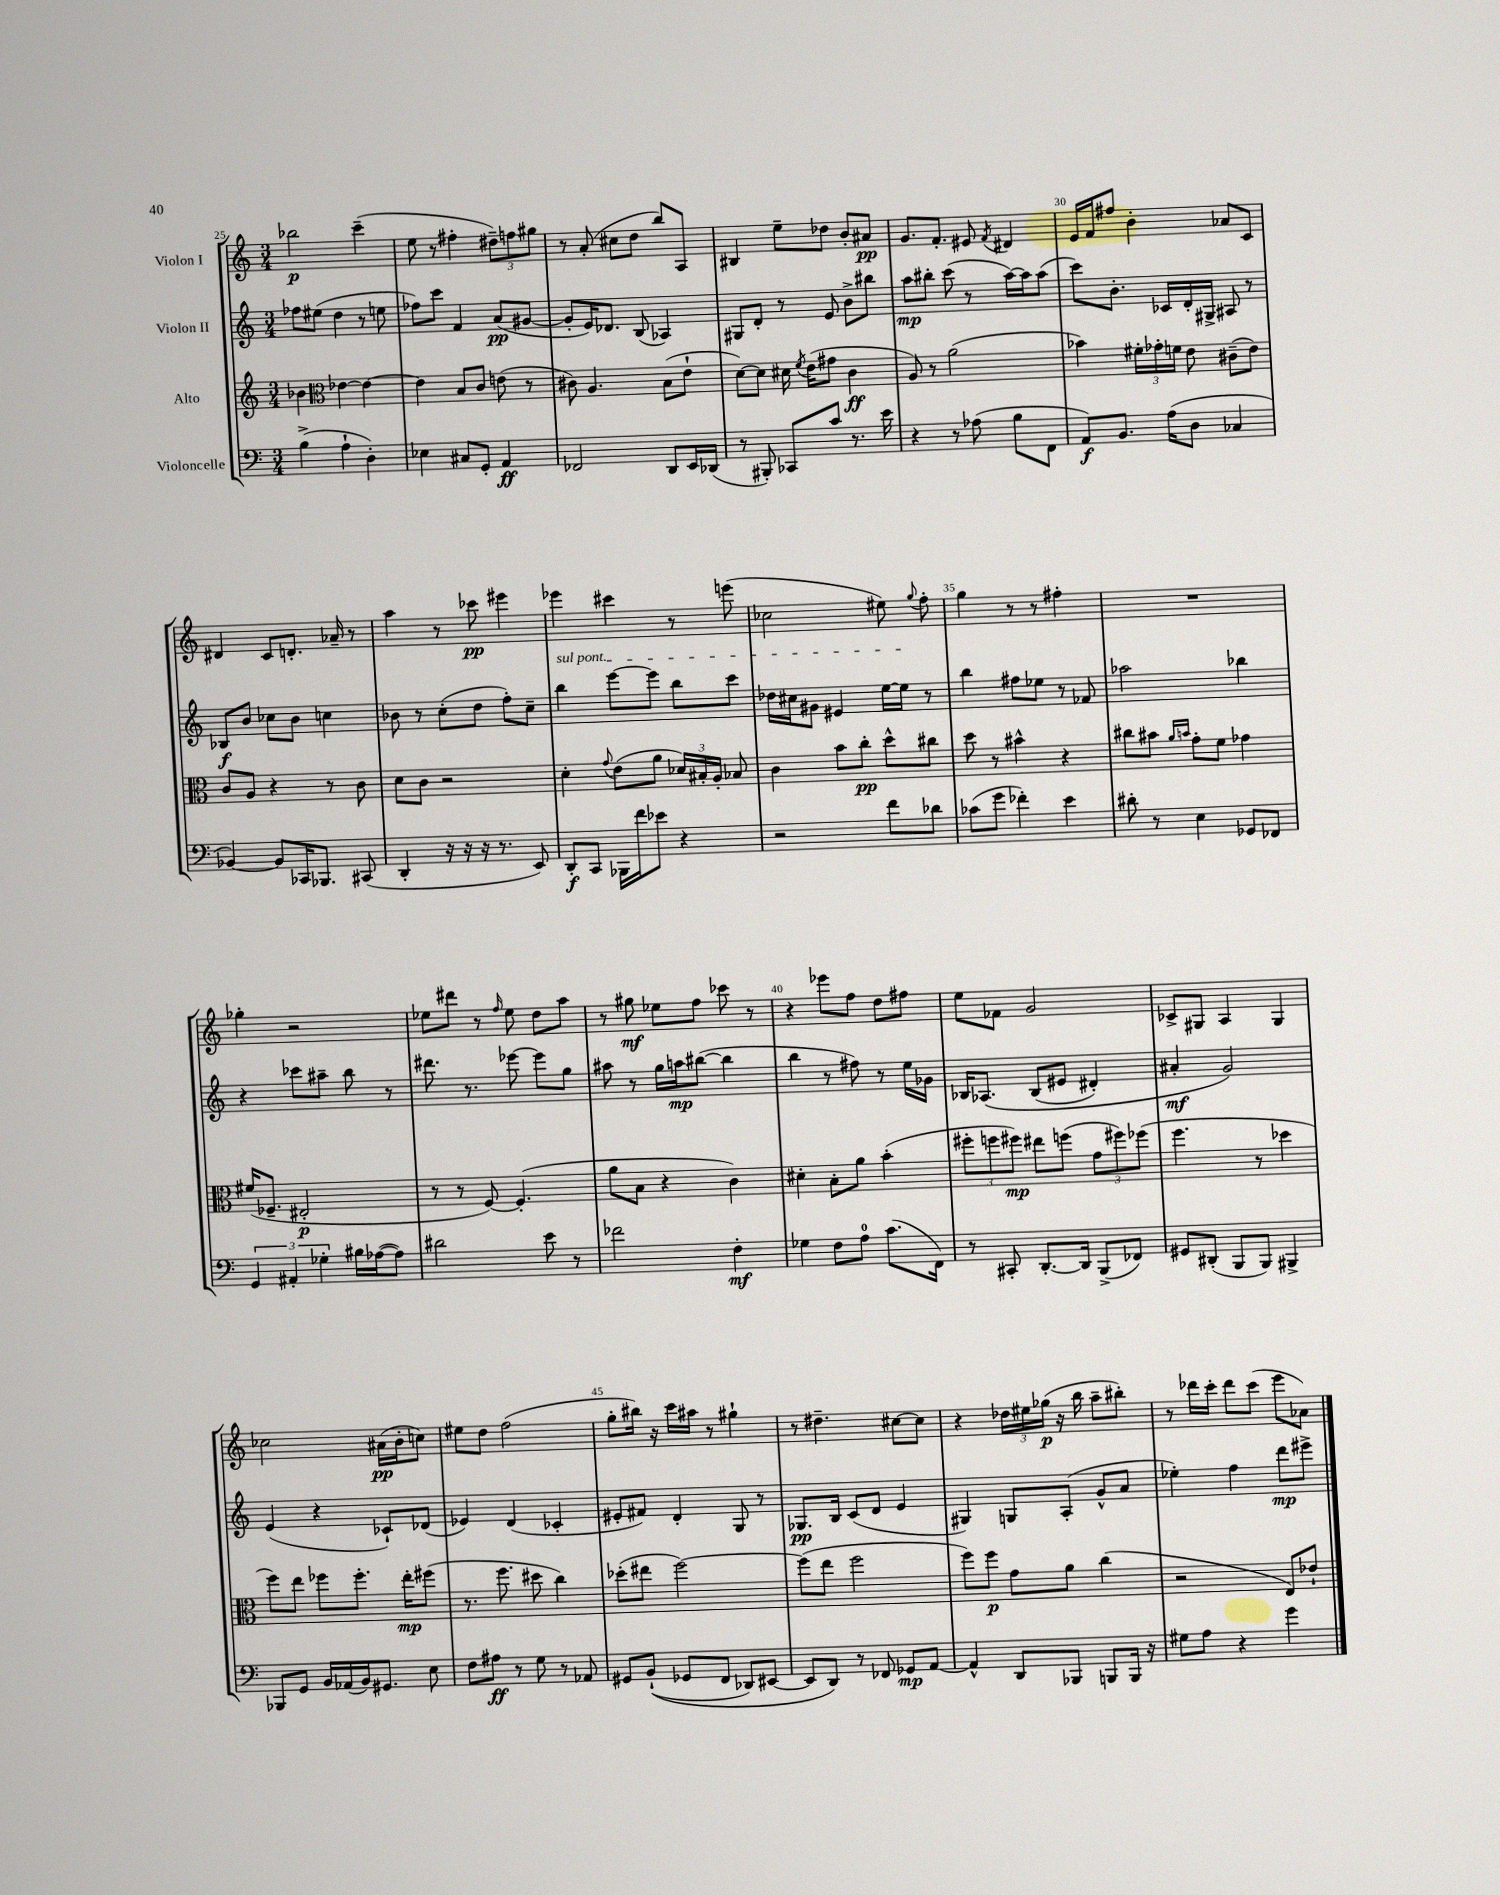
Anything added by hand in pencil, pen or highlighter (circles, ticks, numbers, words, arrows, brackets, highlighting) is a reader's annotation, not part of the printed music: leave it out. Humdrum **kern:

**kern	**kern	**kern	**kern
*staff4	*staff3	*staff2	*staff1
*clefF4	*clefG2	*clefG2	*clefG2
*k[]	*k[]	*k[]	*k[]
*M3/4	*M3/4	*M3/4	*M3/4
(4B^	4b-	8ff-	2bb-
.	.	(8ee#	.
*	*clefC3	*	*
4A`	[4e-	4dd	.
4D')	4e-_	8r	(4ccc~
.	.	8ee	.
=	=	=	=
4E-	4e-]	8ff-)	8ee
.	.	8ccc	8r
8C#	8B	4f	4ff#'
8GG'	8c	.	.
4AA	(8e	(8a	12dd#~)
.	.	.	12ff
.	8r	[8g#	.
.	.	.	12gg#
=	=	=	=
2FF-	8c#)	8g#']	8r
.	4.A	16e)	(8a'
.	.	8.d-	.
.	.	.	8cc#
.	.	(8B	8dd
8DD	(8B	4A-)	8bb)
16EE	8e`	.	8A
(16DD-	.	.	.
=	=	=	=
8r	[8d)	8G#	4B#
8BBB#')	8d]	8d'	.
8CC-	16d#	8r	8ee~
.	8qf	.	.
.	(16e	.	.
8c	8g#	8e	8dd-
8.r	4c	8b^	8b'
.	.	8bb#	8a#
16e	.	.	.
=	=	=	=
4r	8A)	8aa	8.g
.	8r	8bb#'	.
.	.	.	8.f'
8r	(2a	(8ccc	.
(8A-	.	8r	8e#
.	.	.	8qf
8B	.	[16aa)	4d#
.	.	16aa]	.
8FF	.	(8aa	.
=	=	=	=
8AA)	4b-)	8ccc)	16e
.	.	.	16f
8.BB	.	8.b'	8ff#
.	24f#'	.	4b'
.	24g-'	.	.
(16A	.	16c-	.
.	24f	.	.
8D	8e	16d'	.
.	.	16G#^	.
4C-	(8c#~	8A#	8a-
.	8e)	8r	8c
=	=	=	=
[4BB-)	8c	8B-	4d#
.	8A	8b	.
8BB-]	4r	8cc-	8c
16CC-	.	8b	8.d'
8.BBB-	.	.	.
.	8r	4cc	.
.	.	.	16a-~
(8CC#	8c	.	8r
=	=	=	=
4DD'	8d	8b-	4aa
.	8c	8r	.
16r	2r	(8cc'	8r
16r	.	.	.
16r	.	8dd	8ccc-
8.r	.	.	.
.	.	8ff')	4eee#
8EE)	.	8cc~	.
=	=	=	=
8DD'	4d'	4bb	4eee-
8CC	.	.	.
.	8qqg	.	.
16BBB-	(8e	[8eee	4ccc#
16f	.	.	.
8e-	8a	8eee]	.
4r	24d-)	8bb	8r
.	24B#'	.	.
.	24A'	.	.
.	8B-	8ccc	(8eee
=	=	=	=
2r	4c	16dd-	2cc-
.	.	16cc#	.
.	.	8g#	.
.	8b	4e#	.
.	8cc'	.	.
8f	8dd^^	[16ee	8ee#)
.	.	16ee]	.
.	.	.	8qqgg
8d-	8cc#	8r	8ff'
=	=	=	=
(8c-	8dd	4bb	4gg
8g	8r	.	.
4f-')	4b#^^	8ff#	8r
.	.	8ee-	8r
4e	4r	8r	4ff#'
.	.	8f-	.
=	=	=	=
8d#'	8cc#	2aa-	2.r
8r	8b#	.	.
.	16qqa	.	.
.	16qqb	.	.
4E	8g'	.	.
.	8f	.	.
8GG-	4g-	4bb-	.
8FF-	.	.	.
=	=	=	=
6GG	(16f#	4r	4gg-'
.	8.F-~	.	.
6AA#'	.	.	.
.	2E#'	8ccc-	2r
6G-'	.	.	.
.	.	8aa#~	.
16B#	.	8bb	.
([16A-	.	.	.
8A-])	.	8r	.
=	=	=	=
2d#	8r	8.ddd#	8ee-
.	8r	.	8ddd#
.	.	8.r	.
.	[8F)	.	8r
.	.	.	16qqff
.	(4.F']	[8eee-	8ee-
8e	.	8eee-]	8dd
8r	.	8gg	8aa
=	=	=	=
2f-	8a	8aa#	8r
.	8B	8r	8gg#
.	4r	16gg	8ee-
.	.	16aa	.
.	.	([8bb#	8ff
4F'	4c)	4bb#]	8ccc-
.	.	.	8r
=	=	=	=
4G-	4d#'	4bb	4r
8F	8B'	8r	8eee-
8A	8a	8ff#)	8ff
(8.c	(4b'	8r	8dd
.	.	16ee	8ff#
16FF)	.	16g-	.
=	=	=	=
8r	12ff#'	16B-	8ee
.	.	&(8.A-	.
.	12ff	.	.
8CC#'	.	.	8f-
.	12ff#)	.	.
[8.DD'	8ee#	(8B-	2g
.	(8ff	8e#	.
16DD]	.	.	.
(8BBB^	12g	4d#')	.
.	12ff#)	.	.
8FF-)	.	.	.
.	(12ff-	.	.
=	=	=	=
8GG#	4.ff	4a#'	8c-^
(8DD#'	.	.	8G#
8BBB	.	2g&)	4A
8BBB)	8r	.	.
4BBB#^	4dd-	.	4G#
=	=	=	=
8BBB-	8ff)	(4e	2cc-
8GG	8ee	.	.
16BB	8ff-	4r	.
(16AA-	.	.	.
16BB)	8.ff-'	.	.
8.GG#	.	.	.
.	.	8c-`)	(16a#
.	16ee'	.	16b'
8E	(8ff#	(8d-	8cc)
=	=	=	=
8F	8.r	4e-)	8ee#
8A#	.	.	8dd
.	8.ff	.	.
8r	.	(4d	(2ff
8G	8dd#	.	.
8r	4cc)	4c-'	.
8AA-	.	.	.
=	=	=	=
8GG#	(8dd-'	8e#'	8gg'
&((8BB`	8ee#	8f#)	16bb#)
.	.	.	16r
8GG-	[2ff)	4d'	16ccc
.	.	.	16aa#
8FF	.	.	8r
8DD-)	.	8G	4gg#`
[8EE#	.	8r	.
=	=	=	=
8EE#]	(8ff]	8.G-	8r
8DD&)	8ee	.	4.dd#~
.	.	16B	.
8r	2ff	(8c	.
8FF-	.	8d	.
8GG-	.	4e	[8cc#
[8AA	.	.	8cc#]
=	=	=	=
4AA^^]	8ff)	4G#)	4r
.	8ff	.	.
8DD	8g	8G	24dd-
.	.	.	24ee#
.	.	.	(24gg-
8BBB-	8a	(8A'	16r
.	.	.	16bb
8BBB	(4cc	8g^^	8aa~
16BBB	.	8a	8bb#')
16r	.	.	.
=	=	=	=
8G#	2r	4ee-')	8r
8A	.	.	16ddd-
.	.	.	16ccc'
4r	.	4ff	8ddd-
.	.	.	(8ccc
4g	8E)	8ddd	8eee
.	8e-`	8eee#^	8a-)
==	==	==	==
*-	*-	*-	*-
